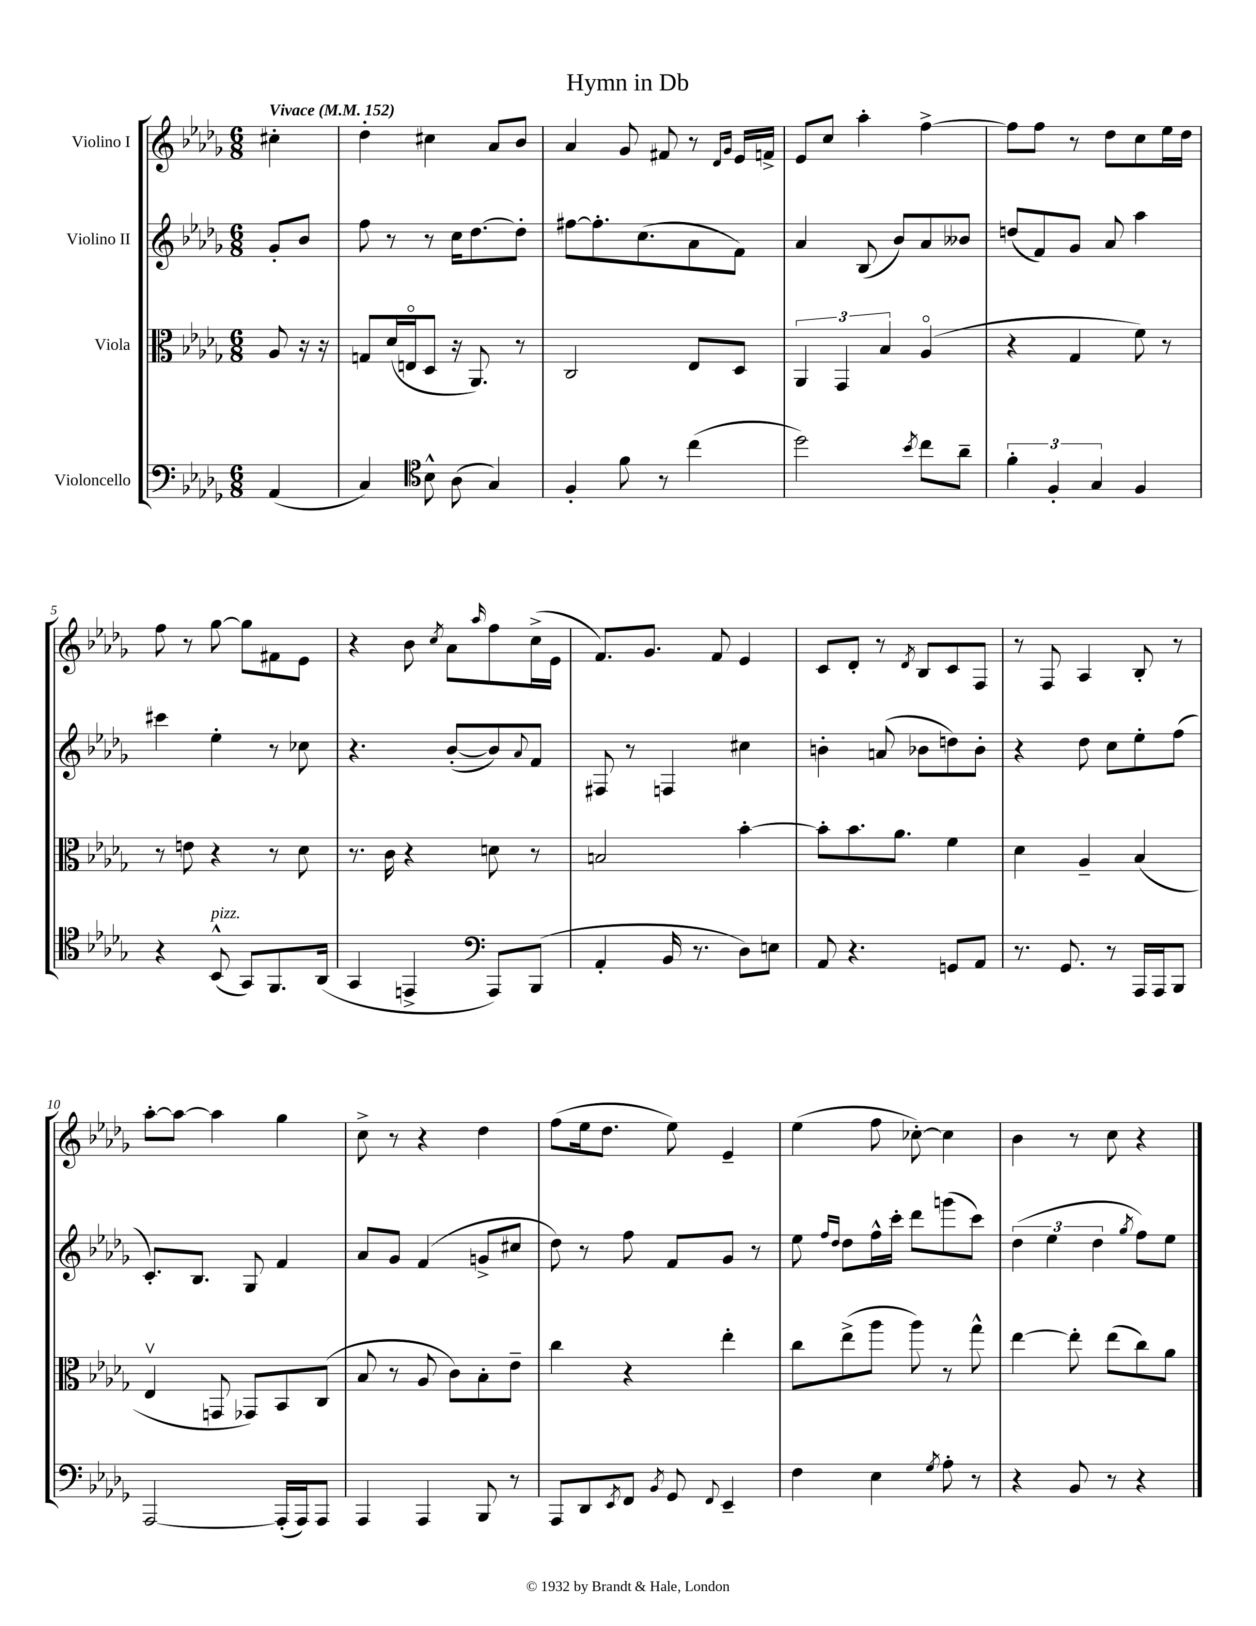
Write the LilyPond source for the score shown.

\header { title = "Hymn in Db" }
<<
\new StaffGroup <<
\new Staff = "s0" \with { instrumentName = "Violino I" } {
    \clef treble \key des \major \numericTimeSignature \time 6/8 \partial 4 \tempo "Vivace" 4 = 152
    cis''4-. |
    des''4-. cis''4 aes'8 bes'8 |
    aes'4 ges'8 fis'8 r8 \grace { des'16 ges'16 } ees'16 f'16-> |
    ees'8 c''8 aes''4-. f''4~-> |
    f''8 f''8 r8 des''8 c''8 ees''16 des''16 |
    f''8 r8 ges''8~ ges''8 fis'8 ees'8 |
    r4 bes'8 \acciaccatura { c''8 } aes'8 \grace { aes''16 } f''8 c''16->( ees'16 |
    f'8.) ges'8. f'8 ees'4 |
    c'8 des'8-. r8 \acciaccatura { des'8 } bes8 c'8 f8 |
    r8 f8 aes4 bes8-. r8 |
    aes''8~-. aes''8~ aes''4 ges''4 |
    c''8-> r8 r4 des''4 |
    f''8( ees''16 des''8. ees''8) ees'4-- |
    ees''4( f''8 ces''8~-.) ces''4 |
    bes'4 r8 c''8 r4 \bar "|." |
}
\new Staff = "s1" \with { instrumentName = "Violino II" } {
    \clef treble \key des \major \numericTimeSignature \time 6/8 \partial 4
    ges'8-. bes'8 |
    f''8 r8 r8 c''16 des''8.~ des''8-. |
    fis''8~ fis''8.-. c''8.( aes'8 f'8) |
    aes'4 bes8( bes'8) aes'8 beses'8 |
    d''8( f'8) ges'8 aes'8 aes''4 |
    cis'''4 ees''4-. r8 ces''8 |
    r4. bes'8~-.( bes'8) \appoggiatura { aes'8 } f'8 |
    fis8 r8 f4 cis''4 |
    b'4-. a'8( bes'8 d''8) bes'8-. |
    r4 des''8 c''8 ees''8-. f''8( |
    c'8.-.) bes8. ges8 f'4 |
    aes'8 ges'8 f'4( g'8-> cis''8 |
    des''8) r8 f''8 f'8 ges'8 r8 |
    ees''8 \grace { f''16 des''16 } des''8 f''16-^ c'''16-. des'''8 g'''8( c'''8) |
    \tuplet 3/2 { des''4( ees''4 des''4 } \acciaccatura { ges''8 } f''8) ees''8 \bar "|." |
}
\new Staff = "s2" \with { instrumentName = "Viola" } {
    \clef alto \key des \major \numericTimeSignature \time 6/8 \partial 4
    aes8 r16 r16 |
    g8 des'16( e16\flageolet des8 r16 aes,8.) r8 |
    c2 ees8 des8 |
    \tuplet 3/2 { aes,4 ges,4 bes4 } aes4\flageolet( |
    r4 ges4 f'8) r8 |
    r8 e'8 r4 r8 des'8 |
    r8. c'16 r4 d'8 r8 |
    b2 bes'4~-. |
    bes'8-. bes'8. aes'8. f'4 |
    des'4 aes4-- bes4( |
    ees4\upbow g,8 ges,8) bes,8 c8( |
    bes8 r8 aes8 c'8) bes8-. ees'8-- |
    c''4 r4 ees''4-. |
    c''8 ees''8->( aes''8 aes''8) r8 ges''8-^ |
    ees''4~ ees''8-. ees''8( c''8) aes'8 \bar "|." |
}
\new Staff = "s3" \with { instrumentName = "Violoncello" } {
    \clef bass \key des \major \numericTimeSignature \time 6/8 \partial 4
    aes,4( |
    c4) \clef tenor bes8-^ aes8( ges4) |
    f4-. f'8 r8 c''4( |
    des''2) \acciaccatura { bes'8 } c''8 aes'8-- |
    \tuplet 3/2 { f'4-. f4-. ges4 } f4 |
    r4 bes,8-^^\markup { \italic "pizz." }( ges,8) f,8. aes,16( |
    ges,4 e,4-> \clef bass aes,,8) bes,,8( |
    aes,4-. bes,16 r8. des8) e8 |
    aes,8 r4. g,8 aes,8 |
    r8. ges,8. r8 aes,,16 aes,,16 bes,,8 |
    aes,,2~ aes,,16-.( aes,,16) aes,,8 |
    aes,,4 aes,,4 bes,,8 r8 |
    aes,,8 des,8 \acciaccatura { ees,8 } f,8 \acciaccatura { bes,8 } ges,8 \appoggiatura { f,8 } ees,4-- |
    f4 ees4 \acciaccatura { ges8 } aes8-. r8 |
    r4 bes,8 r8 r4 \bar "|." |
}
>>
>>
